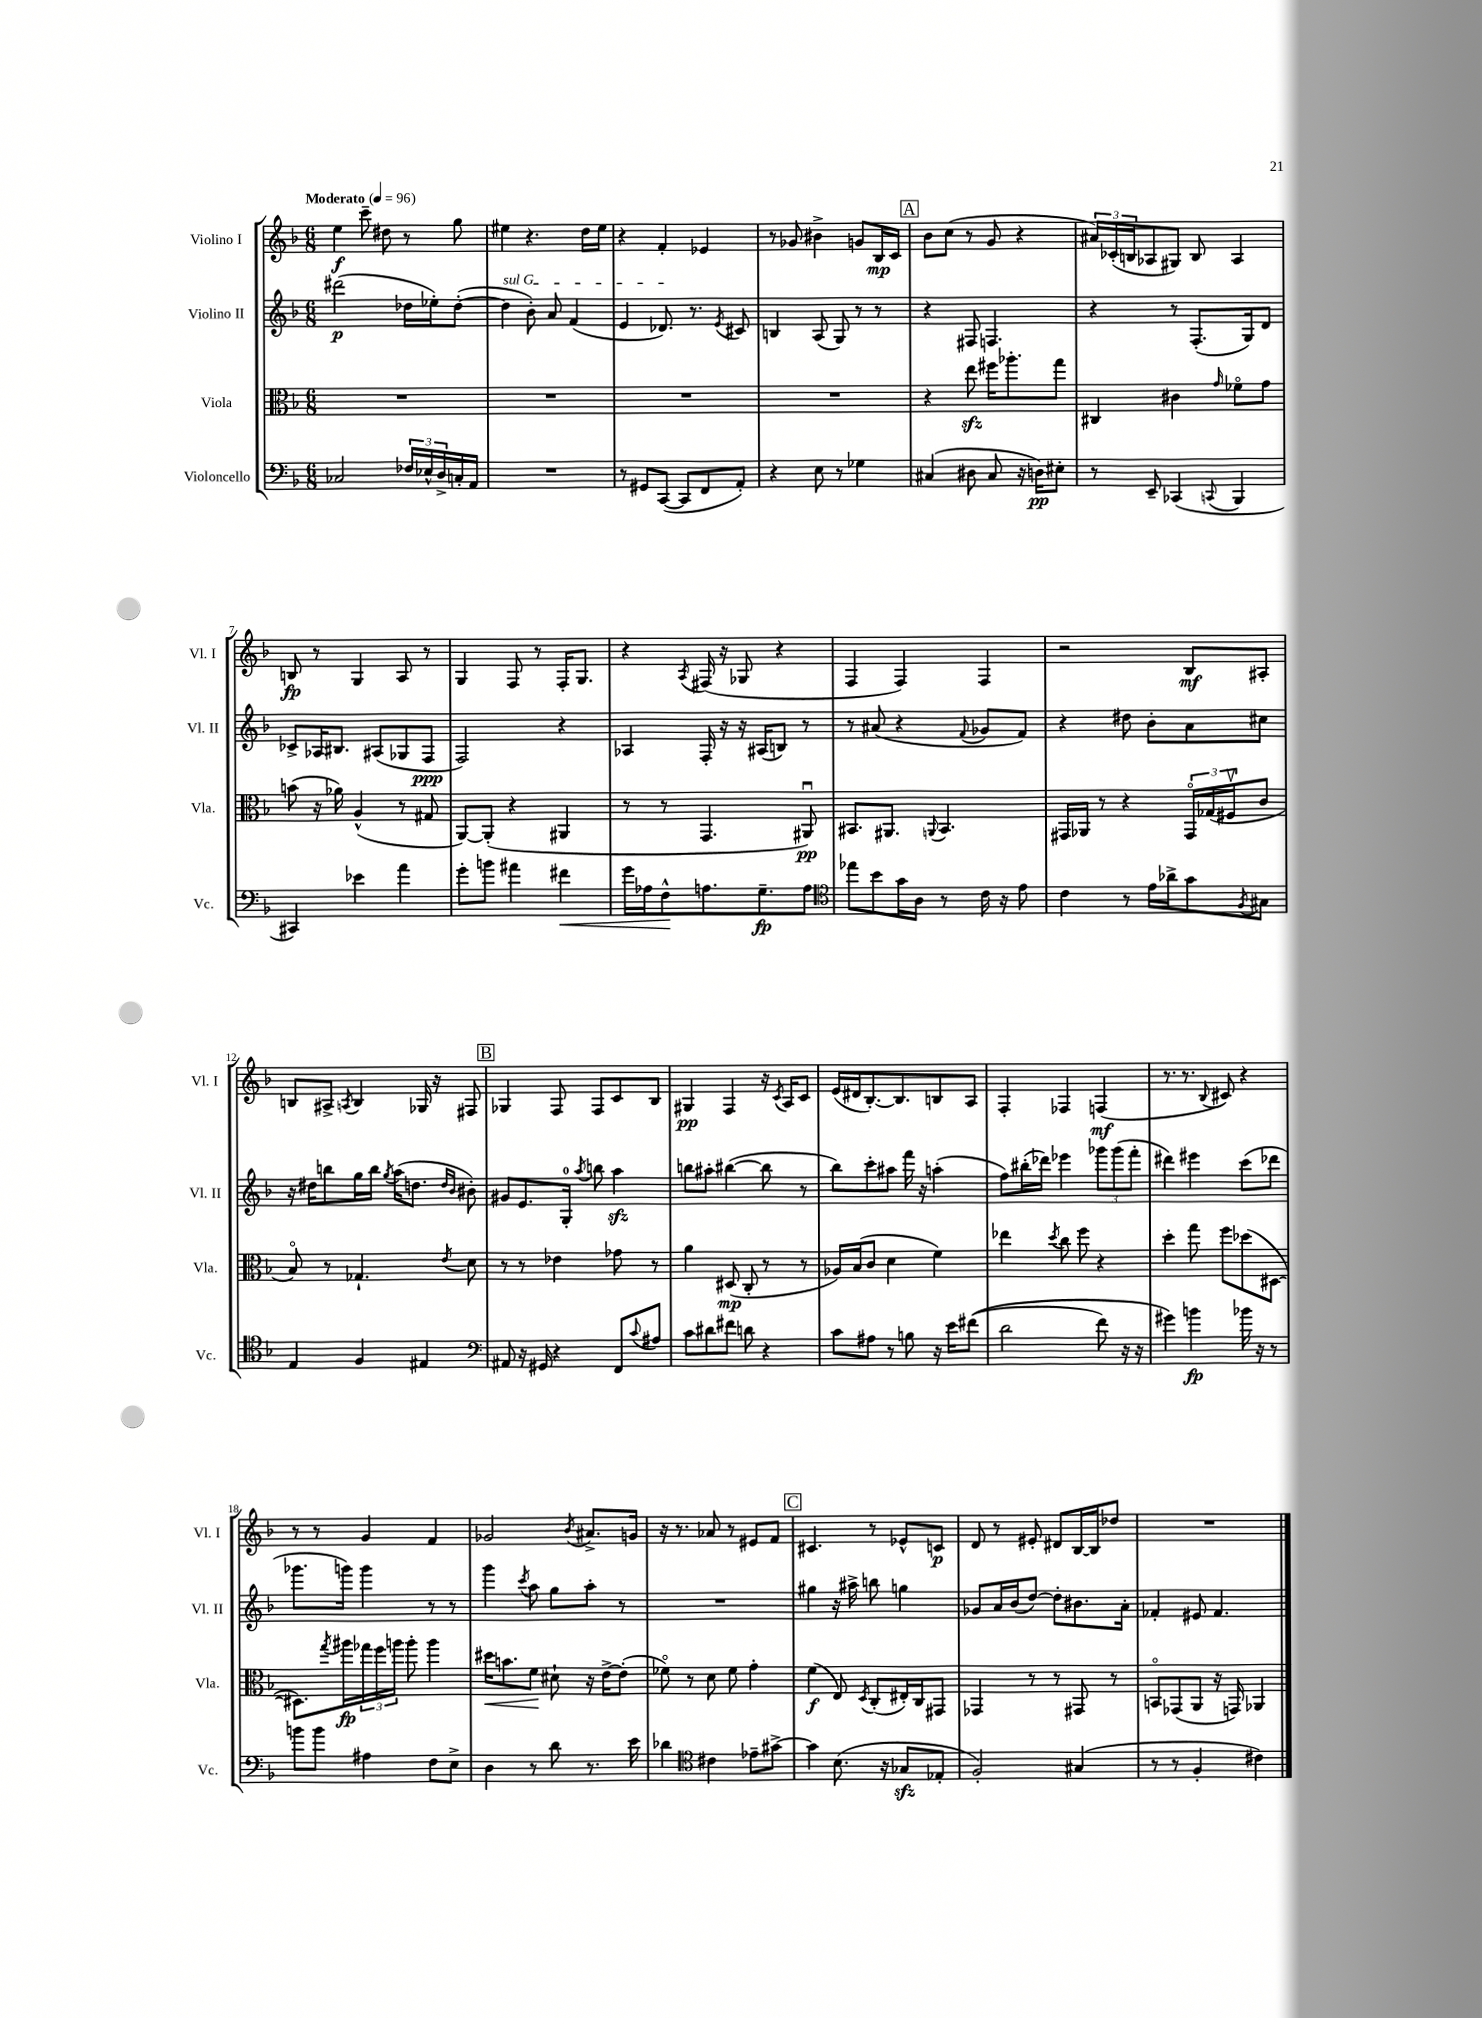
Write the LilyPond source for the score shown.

<<
\new StaffGroup <<
\new Staff = "s0" \with { instrumentName = "Violino I" shortInstrumentName = "Vl. I" } {
    \clef treble \key f \major \numericTimeSignature \time 6/8 \tempo "Moderato" 4 = 96
    e''4\f c'''8-- dis''8 r8 g''8 |
    eis''4 r4. d''16 eis''16 |
    r4 f'4-. ees'4 |
    r8 ges'8 bis'4-> g'8 bes16\mp c'16 |
    \mark \markup { \box "A" } bes'8 c''8( r8 g'8 r4 |
    \tuplet 3/2 { ais'16) ces'16-.( b16 } aes8 gis8) b8 aes4 |
    b8\fp r8 g4 a8 r8 |
    g4 f8 r8 f16-. g8. |
    r4 \acciaccatura { a8 } fis16( r16 ges8 r4 |
    f4 f4) f4 |
    r2 bes8\mf ais8-. |
    b8 ais8-> \acciaccatura { a8 } b4 ges16 r16 fis8 |
    \mark \markup { \box "B" } ges4 f8 f8 c'8 bes8 |
    gis4\pp f4 r16 \acciaccatura { c'8 } a16 c'8 |
    e'16( dis'16 bes8.~-.) bes8. b8 a8 |
    f4-. fes4 f4\mf( |
    r8. r8. \appoggiatura { bes8 } cis'8) r4 |
    r8 r8 g'4 f'4 |
    ges'2 \acciaccatura { bes'8 } ais'8.-> g'16 |
    r16 r8. aes'8 r8 eis'8 f'8 |
    \mark \markup { \box "C" } cis'4. r8 ees'8-^ c'8\p |
    d'8 r8 eis'8-. dis'8 bes16~ bes16 des''8 |
    R2. \bar "|." |
}
\new Staff = "s1" \with { instrumentName = "Violino II" shortInstrumentName = "Vl. II" } {
    \clef treble \key f \major \numericTimeSignature \time 6/8
    dis'''2\p( des''16 ees''16-.) des''8~-.( |
    \once \override TextSpanner.bound-details.left.text = \markup { \italic "sul G" } des''4\startTextSpan bes'8-.) a'8 f'4( |
    e'4 des'8.\stopTextSpan) r8. \acciaccatura { e'8 } cis'8 |
    b4 a8( g8) r8 r8 |
    \mark \markup { \box "A" } r4 fis8 f4. |
    r4 r8 f8.-.( g16) d'8 |
    ces'8-> aes16 bis8. ais8( ges8 f8\ppp |
    f2) r4 |
    aes4 f16-. r16 r16 ais16( b8) r8 |
    r8 ais'8( r4 \appoggiatura { f'8 } ges'8 f'8) |
    r4 dis''8 bes'8-. a'8 cis''8 |
    r16 dis''16 b''8 g''16 b''16 \acciaccatura { g''8 } a''16( d''8. \grace { d''16 bes'16 } bis'8-.) |
    \mark \markup { \box "B" } gis'8 e'8. g16-0-. \acciaccatura { a''8 } b''8 a''4\sfz |
    b''8 ais''8-. bis''4~( bis''8 r8 |
    bes''8) c'''8-. ais''8 f'''16 r16 a''4-.( |
    f''8) bis''16-.( des'''16) ees'''4 \tuplet 3/2 { ges'''8 ges'''8( f'''8-. } |
    dis'''4) eis'''4 c'''8( des'''8 |
    ges'''8. g'''16) g'''4 r8 r8 |
    g'''4 \acciaccatura { c'''8 } a''8 g''8 a''8-. r8 |
    R2. |
    \mark \markup { \box "C" } gis''4 r16 ais''16-> b''8 g''4 |
    ges'8 a'16 bes'16( d''8~) d''8-. bis'8. a'16-. |
    fes'4-. eis'8 fes'4. \bar "|." |
}
\new Staff = "s2" \with { instrumentName = "Viola" shortInstrumentName = "Vla." } {
    \clef alto \key f \major \numericTimeSignature \time 6/8
    R2. |
    R2. |
    R2. |
    R2. |
    \mark \markup { \box "A" } r4 e''8\sfz fis''16 aes''8.-. g''8 |
    cis4 cis'4 \grace { g'16 } fes'8\flageolet g'8 |
    b'8( r16 aes'16) a4-^( r8 gis8 |
    a,8~) a,8-.( r4 ais,4 |
    r8 r8 g,4. ais,8\downbow\pp) |
    bis,8. ais,8. \appoggiatura { a,8 } bis,4. |
    gis,16 aes,16 r8 r4 \tuplet 3/2 { gis,16\flageolet ges16( fis16\upbow } c'8 |
    bes8\flageolet) r8 ges4.-! \acciaccatura { e'8 } d'8 |
    \mark \markup { \box "B" } r8 r8 ees'4 ges'8 r8 |
    a'4 dis8\mp( c8-. r8 r8 |
    aes16) bes16( c'8 d'4 f'4) |
    ees''4 \acciaccatura { d''8 } c''8 f''8 r4 |
    d''4-. g''8 f''8 des''8( dis8~ |
    dis8.) \acciaccatura { g''8 } ais''16\fp \tuplet 3/2 { ges''16 f''16 a''16 } a''8-. a''4 |
    dis''16\< b'8. f'8\! dis'8-! r16 e'16~-> e'8-.( |
    fes'8\flageolet) r8 d'8 fes'8 g'4-. |
    \mark \markup { \box "C" } f'4\f( e8) \acciaccatura { d8 } c8-.( eis16-.) c16 gis,8 |
    ges,4 r8 r8 gis,8 r8 |
    b,8\flageolet ges,8( a,8 r16 g,16) aes,4 \bar "|." |
}
\new Staff = "s3" \with { instrumentName = "Violoncello" shortInstrumentName = "Vc." } {
    \clef bass \key f \major \numericTimeSignature \time 6/8
    ces2 \tuplet 3/2 { fes16 ees16-^ d16-> } c16-. a,16 |
    R2. |
    r8 gis,8 c,8~( c,8 f,8 a,8-.) |
    r4 e8 r8 ges4 |
    \mark \markup { \box "A" } cis4( dis8 cis8 r16 d16\pp) eis8-. |
    r8 e,8-- ces,4( \appoggiatura { c,8 } bes,,4 |
    cis,4) ees'4 a'4 |
    g'8-. b'8 ais'4 fis'4\< |
    g'16 aes16 f8-^\! a8. g8.--\fp a8 |
    \clef tenor ees''8 bes'8 g'16 a16 r8 c'16 r16 e'8 |
    c'4 r8 e'16 aes'16-> g'8 \acciaccatura { f8 } gis8 |
    e4 f4 eis4 |
    \mark \markup { \box "B" } \clef bass ais,8 r16 gis,16 r4 f,8 \appoggiatura { c'8 } ais8 |
    c'8 dis'8 fis'8 d'8 r4 |
    c'8 ais8 r8 b8 r16 e'16 fis'8(\( |
    d'2 f'8) r16 r16 |
    gis'4\) b'4\fp bes'16 r16 r8 |
    b'8 b'8 ais4 f8 e8-> |
    d4 r8 d'8 r8. e'16 |
    des'4 \clef tenor cis'4 ees'8-- gis'8~-> |
    \mark \markup { \box "C" } gis'4 bes8.( r16 ges8\sfz ees8-. |
    f2-.) gis4( |
    r8 r8 f4-. cis'4) \bar "|." |
}
>>
>>
